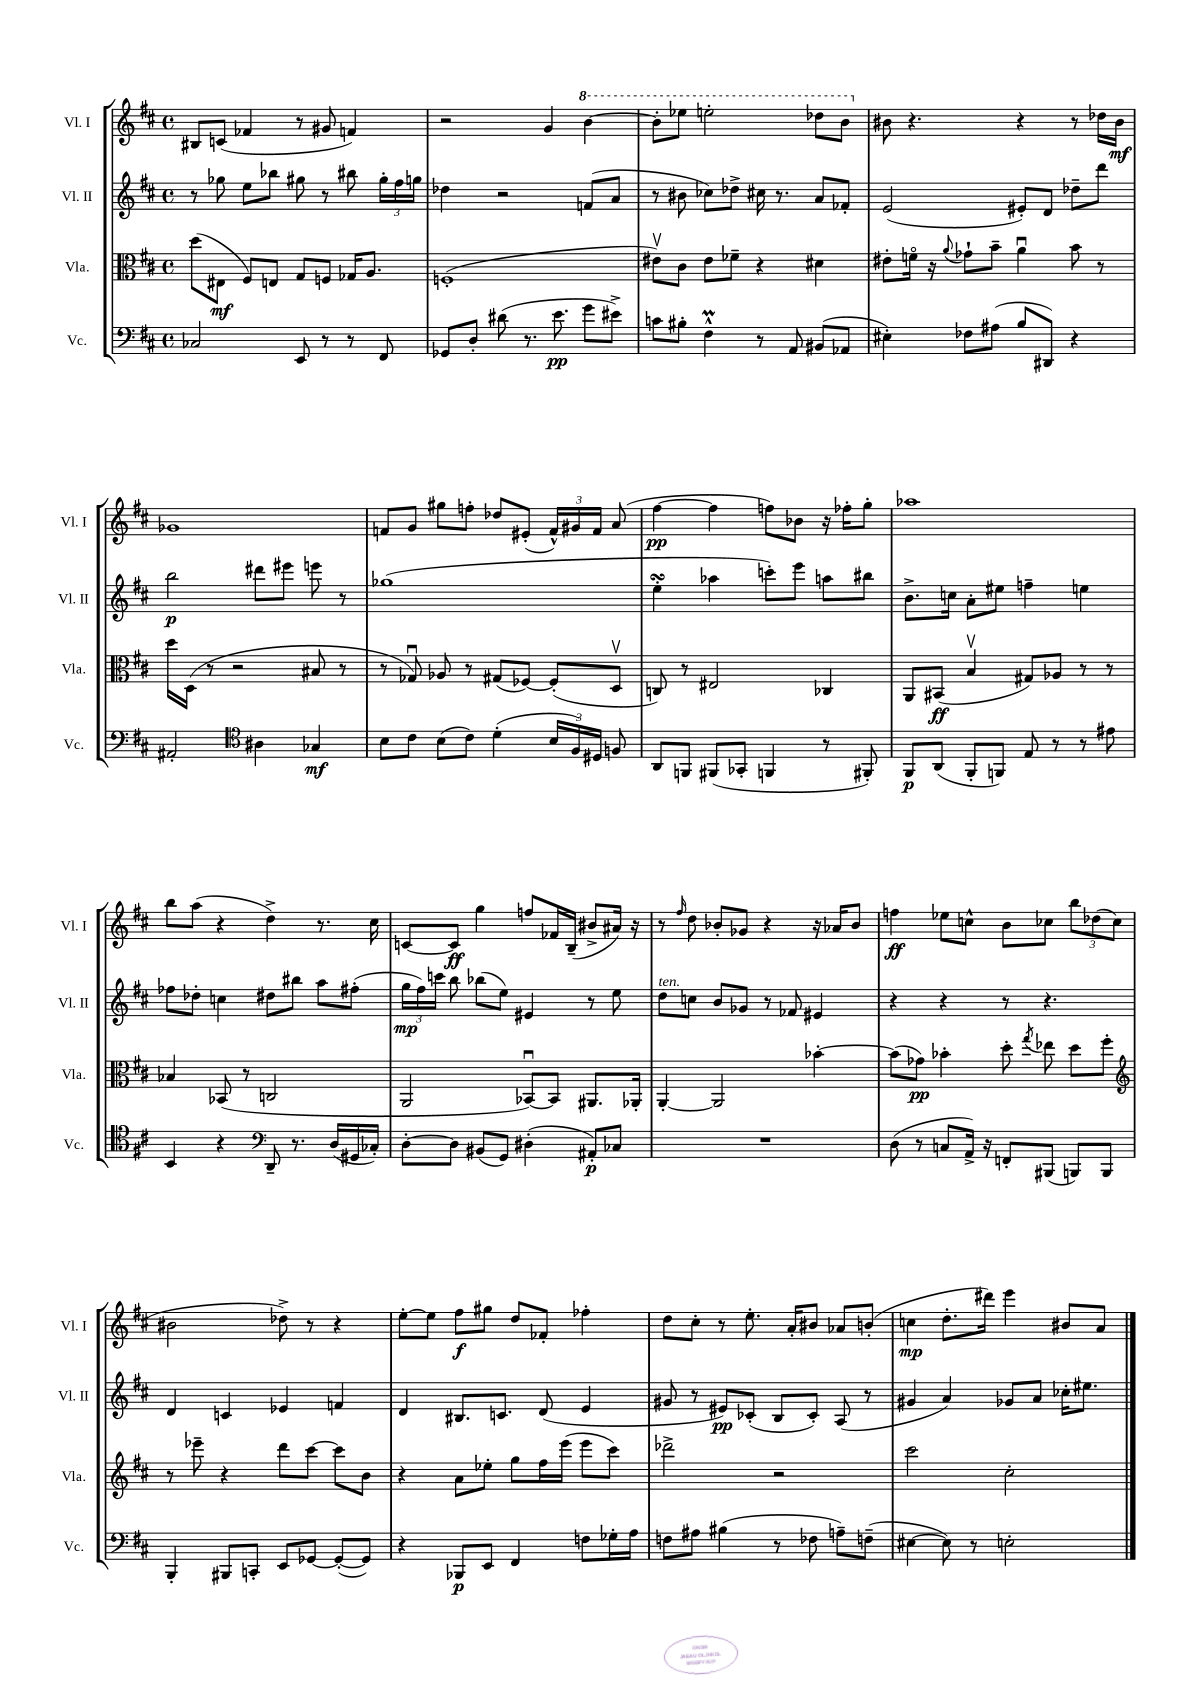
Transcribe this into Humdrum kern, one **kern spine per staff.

**kern	**dynam	**kern	**dynam	**kern	**dynam	**kern	**dynam
*part4	*part4	*part3	*part3	*part2	*part2	*part1	*part1
*staff4	*staff4	*staff3	*staff3	*staff2	*staff2	*staff1	*staff1
*I"Vc.	*	*I"Vla.	*	*I"Vl. II	*	*I"Vl. I	*
*I'Vc.	*	*I'Vla.	*	*I'Vl. II	*	*I'Vl. I	*
*clefF4	*	*clefC3	*	*clefG2	*	*clefG2	*
*k[f#c#]	*	*k[f#c#]	*	*k[f#c#]	*	*k[f#c#]	*
*M4/4	*	*M4/4	*	*M4/4	*	*M4/4	*
*met(c)	*	*met(c)	*	*met(c)	*	*met(c)	*
=40	=40	=40	=40	=40	=40	=40	=40
2C-X/	.	(8dd\L	.	8r	.	8B#X/L	.
.	.	8E#X\J	mf	8gg-X\	.	(8cn/J	.
.	.	8F#/L)	.	8ee\L	.	4f-X/	.
.	.	8En/J	.	8bb-X\J	.	.	.
8EE/	.	8G/L	.	8gg#X\	.	8r	.
8r	.	8Fn/J	.	8r	.	8g#X/	.
8r	.	16G-X/KL	.	8bb#X\	.	4fn/)	.
.	.	8.A/J	.	.	.	.	.
8FF#/	.	.	.	24gg#'\LL	.	.	.
.	.	.	.	24ff#\	.	.	.
.	.	.	.	24ggn\JJ	.	.	.
=41	=41	=41	=41	=41	=41	=41	=41
8GG-X/L	.	(1Fn'	.	4dd-X\	.	2r	.
8D'/J	.	.	.	.	.	.	.
(8d#X\	.	.	.	2r	.	.	.
8.r	.	.	.	.	.	.	.
.	.	.	.	.	.	4g/	.
8.e\	pp	.	.	.	.	.	.
*	*	*	*	*	*	*8va	*
8g\L	.	.	.	(8fn/L	.	[4bb\	.
8e#X^\J)	.	.	.	8a/J	.	.	.
=42	=42	=42	=42	=42	=42	=42	=42
8cn\L	.	8e#Xv\L)	.	8r	.	8bb'\L]	.
8B#X'\J	.	8c#\J	.	8b#X\	.	8eee-X\J	.
4F#m^^\	.	8e#\L	.	8cc-X\L)	.	2eeen'\	.
.	.	8f-X~\J	.	8dd-X^\J	.	.	.
8r	.	4r	.	16cc#X\	.	.	.
.	.	.	.	8.r	.	.	.
8AA/	.	.	.	.	.	.	.
(8BB#X/L	.	4d#X\	.	8a/L	.	8ddd-X\L	.
8AA-X/J	.	.	.	8f-X'/J	.	8bb\J	.
=43	=43	=43	=43	=43	=43	=43	=43
*	*	*	*	*	*	*X8va	*
4E#X'\)	.	8e#X'\L	.	(2e/	.	8b#X\	.
.	.	16fn\Jk	.	.	.	4.r	.
.	.	16r	.	.	.	.	.
.	.	8qqa/	.	.	.	.	.
8F-X\L	.	8g-X`\L	.	.	.	.	.
(8A#X\J	.	8b~\J	.	.	.	.	.
8B/L	.	4au\	.	8e#X'/L)	.	4r	.
8DD#X/J)	.	.	.	8d/J	.	.	.
4r	.	8b\	.	8dd-X~\L	.	8r	.
.	.	8r	.	8ddd\J	.	16dd-X\LL	.
.	.	.	.	.	.	16b#\JJ	mf
!!LO:LB:g=z
=44	=44	=44	=44	=44	=44	=44	=44
2AA#X'/	.	16dd\LL	.	2bb\	p	1g-X	.
.	.	(16D\JJ	.	.	.	.	.
.	.	8r	.	.	.	.	.
.	.	2r	.	.	.	.	.
*clefC4	*	*	*	*	*	*	*
4A#X\	.	.	.	8ddd#X\L	.	.	.
.	.	.	.	8eee#X\J	.	.	.
4G-X/	mf	8B#X/	.	8eeen\	.	.	.
.	.	8r	.	8r	.	.	.
=45	=45	=45	=45	=45	=45	=45	=45
8B\L	.	8r	.	(1gg-X	.	8fn/L	.
8c#\J	.	8G-Xu/)	.	.	.	8g/J	.
(8B\L	.	8A-X/	.	.	.	8gg#X\L	.
8c#\J)	.	8r	.	.	.	8ffn'\J	.
(4d'\	.	(8G#X/L	.	.	.	8dd-X/L	.
.	.	[8F-X/J)	.	.	.	(8e#X'/J	.
24B/LL	.	(8F-'/L]	.	.	.	24f^^/LL)	.
24F#/)	.	.	.	.	.	24g#X/	.
24D#X/JJ	.	.	.	.	.	24f/JJ	.
8Fn/	.	8Dv/J	.	.	.	(8a/	.
=46	=46	=46	=46	=46	=46	=46	=46
8AA/L	.	8Cn/)	.	4eesSSS'\	.	[4ff#\	pp
8FFn/J	.	8r	.	.	.	.	.
(8FF#X/L	.	2E#X/	.	4aa-X\	.	4ff#\]	.
8GG-X'/J	.	.	.	.	.	.	.
4FFn/	.	.	.	8cccn'\L)	.	8ffn\L)	.
.	.	.	.	8eee\J	.	8b-X\J	.
8r	.	4C-X/	.	8aan\L	.	16r	.
.	.	.	.	.	.	16ff-X'\KL	.
8FF#X'/)	.	.	.	8bb#X\J	.	8gg'\J	.
=47	=47	=47	=47	=47	=47	=47	=47
8FF#/L	p	8AA/L	.	8.b^\L	.	1aa-X	.
(8AA/J	.	(8BB#X/J	ff	.	.	.	.
.	.	.	.	16ccn\Jk	.	.	.
8FF#'/L	.	4Bv/	.	8a'\L	.	.	.
8FFn/J)	.	.	.	8ee#X\J	.	.	.
8E/	.	8G#X/L)	.	4ffn~\	.	.	.
8r	.	8A-X/J	.	.	.	.	.
8r	.	8r	.	4een\	.	.	.
8e#X\	.	8r	.	.	.	.	.
!!LO:LB:g=z
=48	=48	=48	=48	=48	=48	=48	=48
4BB/	.	4B-X/	.	8ff-X\L	.	8bb\L	.
.	.	.	.	8dd-X'\J	.	(8aa\J	.
4r	.	(8BB-X/	.	4ccn\	.	4r	.
.	.	8r	.	.	.	.	.
*clefF4	*	*	*	*	*	*	*
8DD~/	.	2Cn/	.	8dd#X\L	.	4dd^\)	.
8.r	.	.	.	8bb#X\J	.	.	.
.	.	.	.	8aa\L	.	8.r	.
(16D/LL	.	.	.	.	.	.	.
16GG#X/	.	.	.	(8ff#X'\J	.	.	.
16C-X'/JJ)	.	.	.	.	.	16cc#\	.
=49	=49	=49	=49	=49	=49	=49	=49
[8D'\L	.	2AA/	.	24gg\LL	mp	[8cn/L	.
.	.	.	.	24ff#\)	.	.	.
.	.	.	.	24cccn\JJ	.	.	.
8D\J]	.	.	.	8bb\	.	8c/J]	ff
(8BB#X/L	.	.	.	(8bb-X\L	.	4gg\	.
8GG/J)	.	.	.	8ee\J)	.	.	.
(4D#X'\	.	[8BB-Xu/L)	.	4e#X/	.	8ffn/L	.
.	.	8BB-/J]	.	.	.	16f-X/L	.
.	.	.	.	.	.	(16B~/JJ	.
8AA#X'/L)	p	8.AA#X/L	.	8r	.	8b#X^/L	.
8C-X/J	.	.	.	8ee\	.	16a#X/Jk)	.
.	.	16AA-X'/Jk	.	.	.	16r	.
=50	=50	=50	=50	=50	=50	=50	=50
!	!	!	!	!LO:TX:a:i:t=ten.	!	!	!
1r	.	[4AA'/	.	8dd\L	.	8r	.
.	.	.	.	.	.	16qqff#/	.
.	.	.	.	8ccn\J	.	8dd\	.
.	.	2AA/]	.	8b/L	.	8b-X'/L	.
.	.	.	.	8g-X/J	.	8g-X/J	.
.	.	.	.	8r	.	4r	.
.	.	.	.	8f-X/	.	.	.
.	.	[4b-X'\	.	4e#X/	.	16r	.
.	.	.	.	.	.	16a-X/KL	.
.	.	.	.	.	.	8b-/J	.
=51	=51	=51	=51	=51	=51	=51	=51
(8D\	.	(8b-\L]	.	4r	.	4ffn\	ff
8r	.	8g-X\J)	pp	.	.	.	.
8Cn/L	.	4b-X'\	.	4r	.	8ee-X\L	.
16AA^/Jk)	.	.	.	.	.	8ccn^^\J	.
16r	.	.	.	.	.	.	.
8FFn'/L	.	8dd'\	.	8r	.	8b\L	.
.	.	8qgg/	.	.	.	.	.
(8BBB#X/J	.	8ee-X\	.	4.r	.	8cc-X\J	.
8BBBn/L)	.	8dd\L	.	.	.	12bb\L	.
.	.	.	.	.	.	(12dd-X\	.
8BBB/J	.	8ff#'\J	.	.	.	.	.
.	.	.	.	.	.	12cc-\J	.
!!LO:LB:g=z
=52	=52	=52	=52	=52	=52	=52	=52
*	*	*clefG2	*	*	*	*	*
4BBB'/	.	8r	.	4d/	.	2b#X\	.
.	.	8eee-X~\	.	.	.	.	.
8BBB#X/L	.	4r	.	4cn/	.	.	.
8CCn'/J	.	.	.	.	.	.	.
8EE/L	.	8ddd\L	.	4e-X/	.	8dd-X^\)	.
[8GG-X/J	.	[8ccc#\J	.	.	.	8r	.
(8GG-'/L_	.	8ccc#\L]	.	4fn/	.	4r	.
8GG-/J])	.	8b\J	.	.	.	.	.
=53	=53	=53	=53	=53	=53	=53	=53
4r	.	4r	.	4d/	.	[8ee'\L	.
.	.	.	.	.	.	8ee\J]	.
8BBB-X/L	p	8a\L	.	8.B#X/L	.	8ff#\L	f
8EE/J	.	8ee-X'\J	.	.	.	8gg#X\J	.
.	.	.	.	8.cn/J	.	.	.
4FF#/	.	8gg\L	.	.	.	8dd/L	.
.	.	16ff#\L	.	(8d/	.	8f-X'/J	.
.	.	(16eee\JJ	.	.	.	.	.
8Fn\L	.	8eee\L	.	4e/	.	4ff-X'\	.
16G-X'\L	.	8ccc#\J)	.	.	.	.	.
16A\JJ	.	.	.	.	.	.	.
=54	=54	=54	=54	=54	=54	=54	=54
8Fn\L	.	2ddd-X^\	.	8g#X/	.	8dd\L	.
8A#X\J	.	.	.	8r	.	8cc#'\J	.
(4B#X\	.	.	.	8e#X/L)	pp	8r	.
.	.	.	.	(8c-X'/J	.	8.ee'\	.
8r	.	2r	.	8B/L	.	.	.
.	.	.	.	.	.	16a'/KL	.
8F-X\	.	.	.	8c-'/J)	.	8b#X/J	.
8An~\L)	.	.	.	(8A/	.	8a-X/L	.
(8Fn~\J	.	.	.	8r	.	(8bn'/J	.
=55	=55	=55	=55	=55	=55	=55	=55
[4E#X\	.	2ccc#\	.	4g#X/	.	4ccn\	mp
8E#\])	.	.	.	4a/)	.	8.dd'\L	.
8r	.	.	.	.	.	.	.
.	.	.	.	.	.	16ddd#X\Jk)	.
2En'\	.	2cc#'\	.	8g-X/L	.	4eee\	.
.	.	.	.	8a/J	.	.	.
.	.	.	.	16cc-X'\KL	.	8b#X/L	.
.	.	.	.	8.ee#X\J	.	.	.
.	.	.	.	.	.	8a/J	.
==	==	==	==	==	==	==	==
*-	*-	*-	*-	*-	*-	*-	*-
